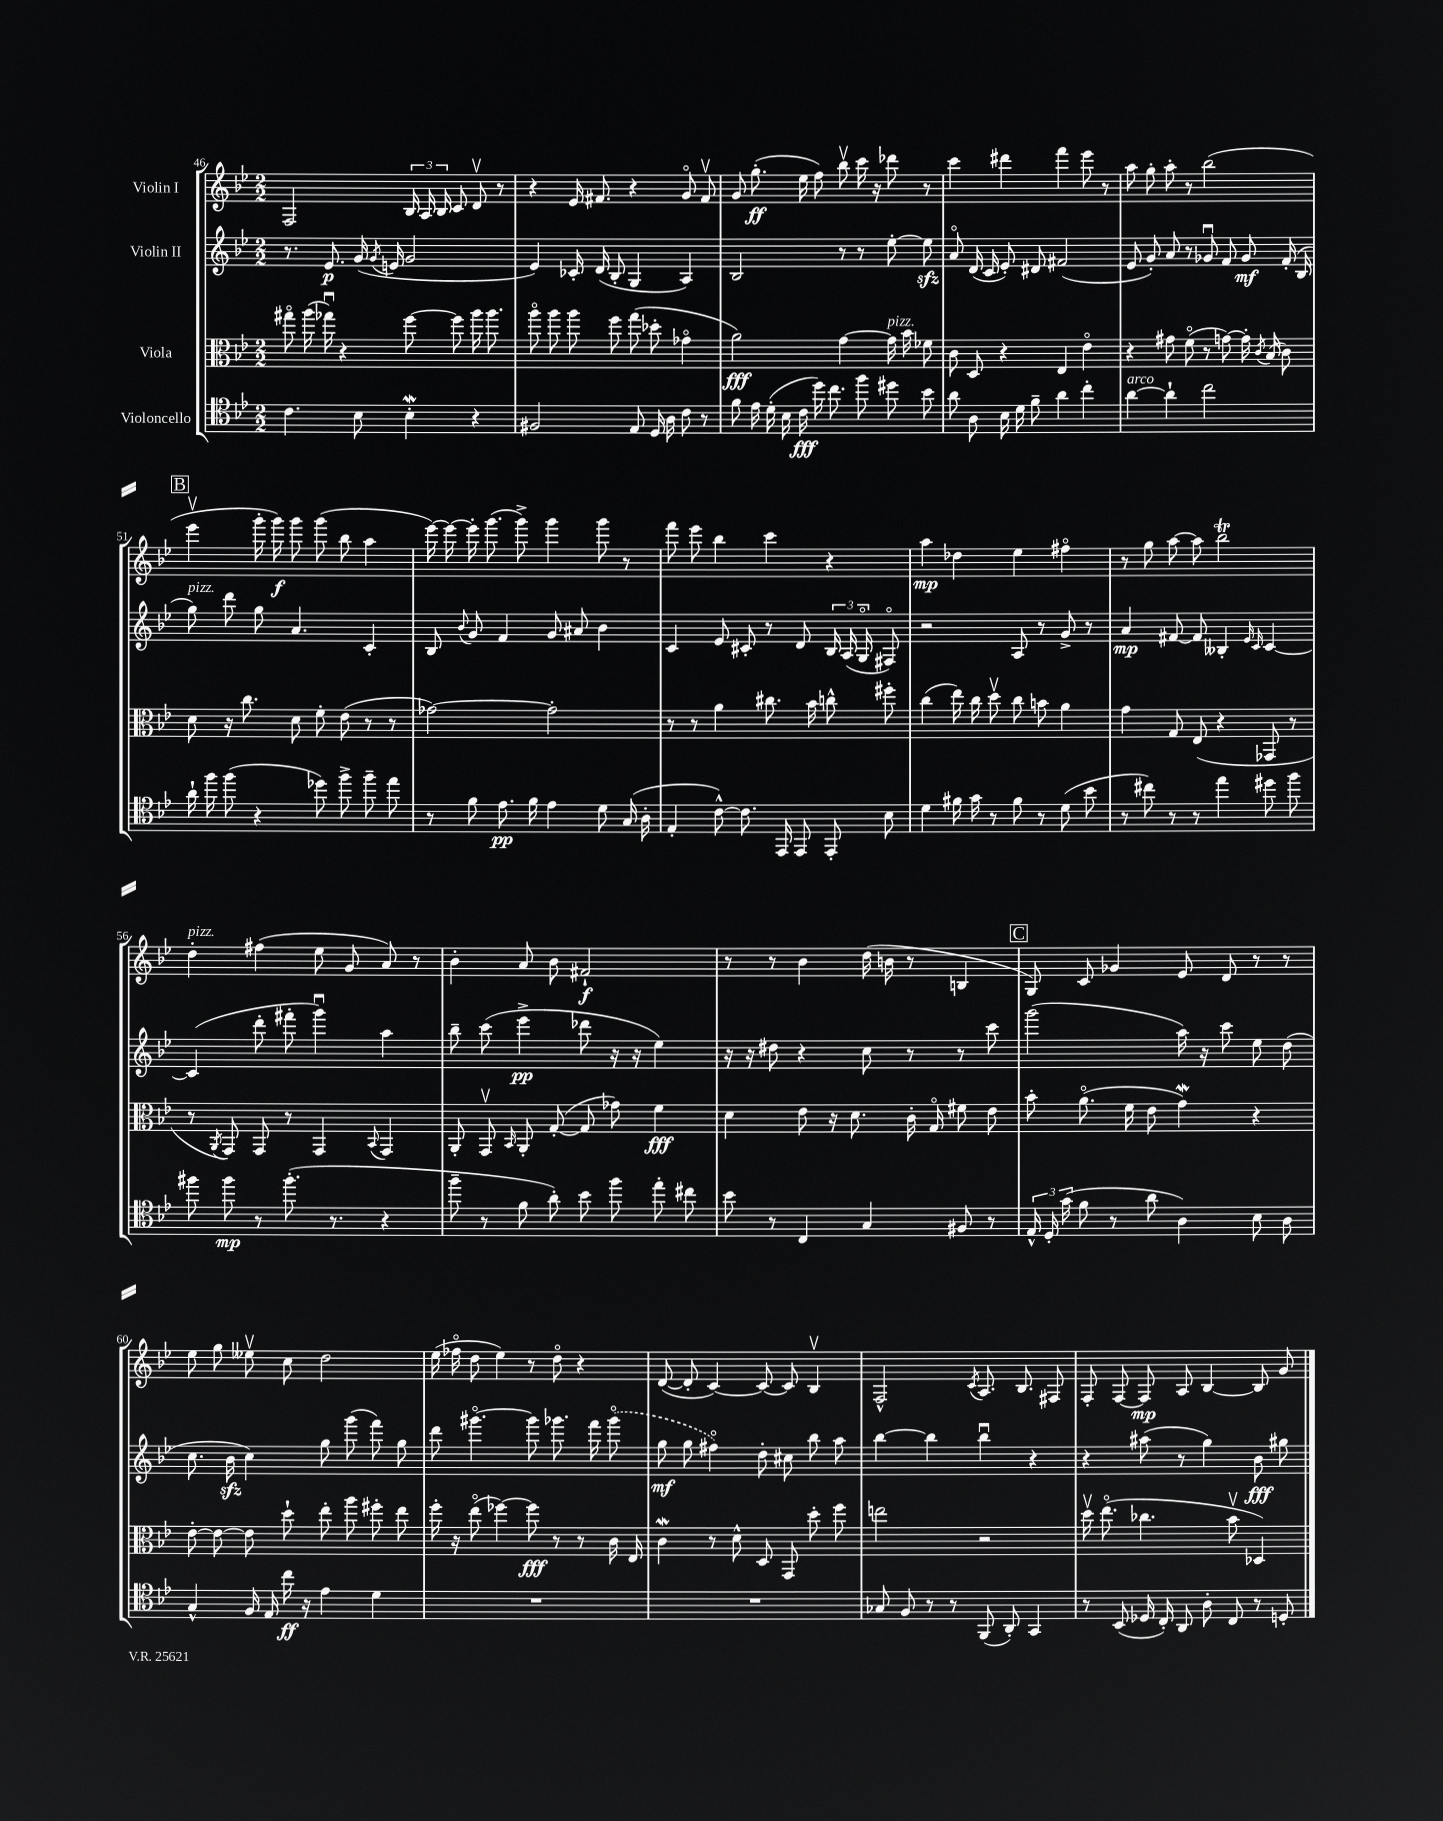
<<
\new StaffGroup <<
\new Staff = "s0" \with { instrumentName = "Violin I" } {
    \clef treble \key bes \major \numericTimeSignature \time 2/2
    \autoBeamOff f2 \tuplet 3/2 { bes16 a16 bes16 } c'8 d'8\upbow r8 |
    r4 ees'16 fis'8. r4 g'8\flageolet fis'8\upbow |
    g'8 g''8.-.\ff( ees''16 f''8) bes''8\upbow c'''16 r16 des'''8 r8 |
    c'''4 dis'''4 f'''4 ees'''8 r8 |
    a''8 g''8-. a''8-. r8 bes''2( |
    \mark \markup { \box "B" } ees'''4\upbow g'''16-. g'''16\f) g'''8 g'''8( bes''8 a''4 |
    ees'''16~) ees'''16~ ees'''16-. g'''8.( g'''8->) g'''4 g'''8 r8 |
    f'''8 ees'''8 bes''4 c'''4 r4 |
    a''4\mp des''4 ees''4 fis''4\flageolet |
    r8 g''8 a''8~ a''8 bes''2\trill |
    d''4-.^\markup { \italic "pizz." } fis''4( ees''8 g'8 a'8) r8 |
    bes'4-. a'8 bes'8 fis'2-!\f |
    r8 r8 bes'4 d''16( b'16 r8 b4 |
    \mark \markup { \box "C" } g8) c'8 ges'4 ees'8 d'8 r8 r8 |
    ees''8 g''8 eeses''8\upbow c''8 d''2 |
    ees''16( fes''16\flageolet d''8 ees''4) r8 d''8\flageolet r4 |
    d'8~( d'8-. c'4~) c'8~ c'8 bes4\upbow |
    f2-^ \acciaccatura { c'8 } a8. bes8. fis8 |
    f8-. f8~ f8\mp a8 bes4~ bes8 g'8 \bar "|." |
}
\new Staff = "s1" \with { instrumentName = "Violin II" } {
    \clef treble \key bes \major \numericTimeSignature \time 2/2
    \autoBeamOff r8. ees'8.\p g'16( \acciaccatura { g'8 } e'16 g'2 |
    ees'4) ces'16-. d'16( bes8-. g4 a4) |
    bes2 r8 r8 ees''8~-. ees''8\sfz |
    a'8\flageolet d'16( c'16 ees'8-.) dis'8 fis'2( |
    ees'8 g'8-.) a'8 r8 ges'8\downbow f'8 ges'8\mf f'16-.( bes16 |
    \mark \markup { \box "B" } g''8^\markup { \italic "pizz." }) d'''8 g''8 a'4. c'4-. |
    bes8 \appoggiatura { bes'8 } g'8 f'4 g'8 ais'8 bes'4 |
    c'4 ees'8 cis'8-. r8 d'8 \tuplet 3/2 { bes16 a16( g16\flageolet } fis8\flageolet) |
    r2 a8 r8 g'8-> r8 |
    a'4\mp fis'8~ fis'8 beses4-. \grace { ees'16 c'16 } c'4~ |
    c'4( d'''8-. fis'''8-. g'''4\downbow) a''4 |
    bes''8-- c'''8( ees'''4->\pp des'''8 r16 r16 ees''4) |
    r16 r16 dis''8 r4 c''8 r8 r8 c'''8 |
    \mark \markup { \box "C" } g'''2( a''16) r16 c'''8 ees''8 d''8( |
    c''8. bes'16\sfz c''4) g''8 g'''8( f'''8) g''8 |
    d'''8 gis'''4.~\flageolet gis'''8 ges'''8. f'''16 \once \slurDashed ges'''8\flageolet( |
    g''8\mf g''8 fis''4\flageolet) d''8-. cis''8 bes''8 a''8 |
    bes''4~ bes''4 bes''4\downbow r4 |
    r4 ais''8( r8 g''4) bes'8\fff gis''8 \bar "|." |
}
\new Staff = "s2" \with { instrumentName = "Viola" } {
    \clef alto \key bes \major \numericTimeSignature \time 2/2
    \autoBeamOff gis''8\flageolet a''16( ges''16\downbow) r4 f''8~ f''8 a''16 a''8. |
    a''8\flageolet a''8 a''8 f''8 g''8( des''8-. ges'4\flageolet |
    a'2\fff) g'4~ g'16^\markup { \italic "pizz." } bes'16 fes'8 |
    c'8 d8 r4 ees4 ees'4\flageolet |
    r4 gis'8 f'8\flageolet( r8 g'8~) g'16-. \acciaccatura { c'8 } bes16( c'8) |
    \mark \markup { \box "B" } d'8 r16 c''8. d'8 f'8-. ees'8( r8 r8 |
    ges'2~) ges'2-. |
    r8 r8 a'4 cis''8. bes'16 c''8-^ fis''8-. |
    c''4( ees''16) c''16 d''8\upbow c''8 b'8 a'4 |
    g'4 g8 ees8( r4 ges,8 r8 |
    r8 \acciaccatura { a,8 } g,8) g,8 r8 g,4 \appoggiatura { bes,8 } g,4 |
    a,8-. g,8\upbow \grace { bes,16 } a,8-. g8~-.( g8 ges'8) f'4\fff |
    d'4 ees'8 r16 d'8. c'16-. g16\flageolet fis'8 ees'8 |
    \mark \markup { \box "C" } bes'8-. a'8.\flageolet( f'16 ees'8 g'4\mordent) r4 |
    ees'8~-. ees'8~ ees'8 d''8-! ees''8-. a''8 fis''8-. ees''8 |
    f''16-. r16 ees''8\flageolet( fes''4~) fes''8\fff r8 r8 c'16 ees16 |
    c'4\mordent r8 d'8-^ d8 g,8 d''8-. f''8 |
    e''2 r2 |
    d''16\upbow ees''8.\flageolet( ces''4. bes'8\upbow des4) \bar "|." |
}
\new Staff = "s3" \with { instrumentName = "Violoncello" } {
    \clef tenor \key bes \major \numericTimeSignature \time 2/2
    \autoBeamOff c'4. bes8 bes4-.\mordent r4 |
    fis2 ees8 d16 a16 c'8 r8 |
    f'8 ees'16 d'16-.( bes16 c'16\fff d''16) c''8. f''8 dis''8 bes'8 |
    a'8 a8 bes16 d'16 f'8-- a'4 c''4-. |
    a'4~^\markup { \italic "arco" } a'4-! c''2 |
    \mark \markup { \box "B" } a'16-! f''16 f''8( r4 des''8) f''8-> f''8-- ees''8 |
    r8 f'8 ees'8.\pp f'16 ees'4 d'8 g16( a16-. |
    ees4-. c'8~-^) c'8. ees,16 ees,8 ees,8-. bes8 |
    d'4 fis'16 g'16 r8 fis'8 r8 d'8( bes'8 |
    r8 cis''8) r8 r8 ees''4 dis''8 f''8 |
    fis''8 fis''8\mp r8 fis''8.-.( r8. r4 |
    f''8-- r8 f'8 a'8-.) bes'8 f''8 ees''8-. cis''8 |
    bes'8 r8 c4 g4 fis8 r8 |
    \mark \markup { \box "C" } \tuplet 3/2 { ees16-^ d16-. g'16( } f'8 r8 a'8 a4) bes8 a8 |
    g4-^ f16 ees16 c''16\ff r16 ees'4 d'4 |
    R1 |
    R1 |
    ges8 f8 r8 r8 f,8( a,8-.) g,4 |
    r8 bes,8( des16 c16-.) a,8 a8-. c8 r8 d8-. \bar "|." |
}
>>
>>
\layout { \context { \Score currentBarNumber = #46 } }
